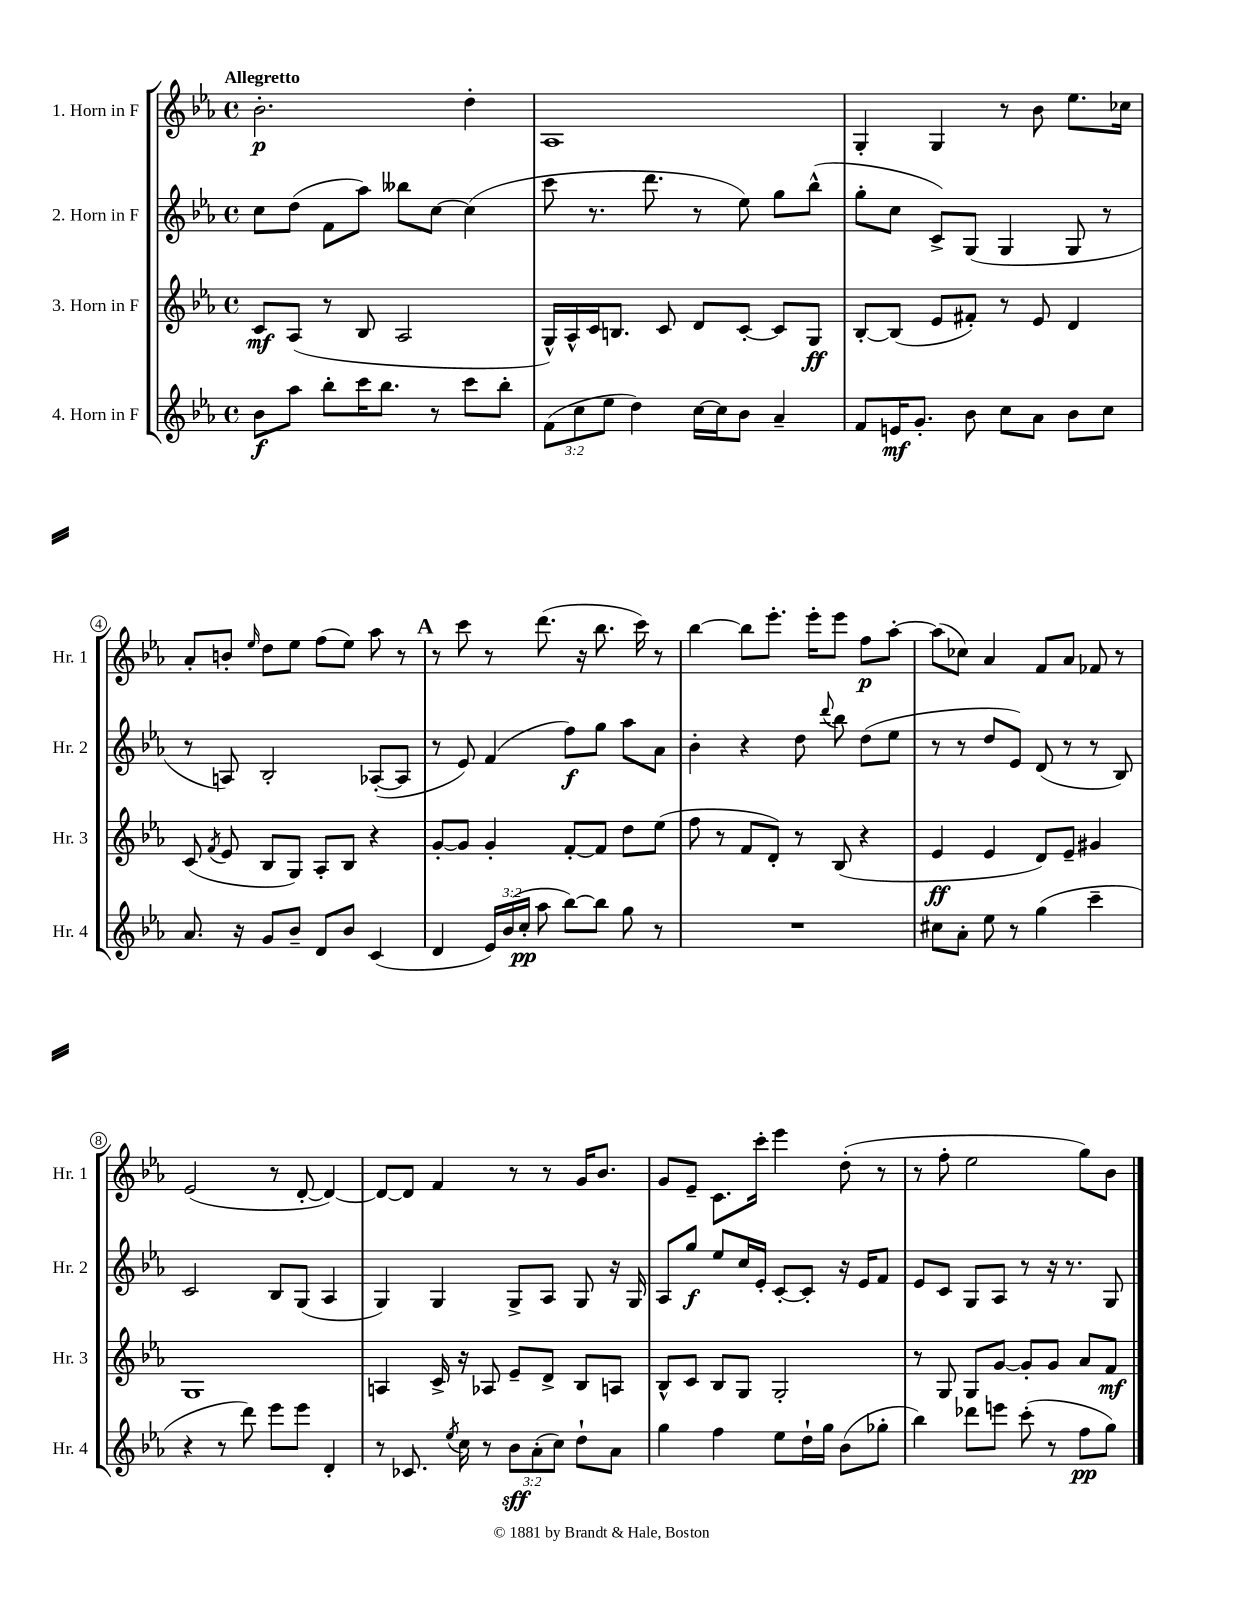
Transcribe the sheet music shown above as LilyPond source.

<<
\new StaffGroup <<
\new Staff = "s0" \with { instrumentName = "1. Horn in F" shortInstrumentName = "Hr. 1" } {
    \clef treble \key ees \major \defaultTimeSignature \time 4/4 \tempo "Allegretto"
    \autoBeamOff bes'2.-.\p d''4-. |
    aes1 |
    g4-. g4 r8 bes'8 ees''8.[ ces''16] |
    aes'8[-. b'8]-. \grace { ees''16 } d''8[ ees''8] f''8[( ees''8]) aes''8 r8 |
    \mark \markup { \bold "A" } r8 c'''8 r8 d'''8.( r16 bes''8. c'''16) r8 |
    bes''4~ bes''8[ ees'''8.]-. ees'''16[-. ees'''8] f''8[\p aes''8]~-. |
    aes''8[( ces''8]) aes'4 f'8[ aes'8] fes'8 r8 |
    ees'2( r8 d'8~-. d'4~) |
    d'8[~ d'8] f'4 r8 r8 g'16[ bes'8.] |
    g'8[ ees'8]-- c'8.[ c'''16]-. ees'''4 d''8-.( r8 |
    r8 f''8-. ees''2 g''8[) bes'8] \bar "|." |
}
\new Staff = "s1" \with { instrumentName = "2. Horn in F" shortInstrumentName = "Hr. 2" } {
    \clef treble \key ees \major \defaultTimeSignature \time 4/4
    \autoBeamOff c''8[ d''8]( f'8[ aes''8]) beses''8[ c''8]~ c''4( |
    c'''8 r8. d'''8. r8 ees''8) g''8[ bes''8]-^( |
    g''8[-. c''8] c'8[->) g8]( g4 g8 r8 |
    r8 a8) bes2-. aes8[~-.( aes8] |
    \mark \markup { \bold "A" } r8 ees'8) f'4( f''8[\f) g''8] aes''8[ aes'8] |
    bes'4-. r4 d''8 \appoggiatura { d'''8 } bes''8 d''8[( ees''8] |
    r8 r8 d''8[ ees'8]) d'8( r8 r8 bes8) |
    c'2 bes8[ g8]( aes4 |
    g4) g4 g8[-> aes8] g8 r16 g16 |
    aes8[ g''8]\f ees''8[ c''16 ees'16]-. c'8[~-. c'8]-. r16 ees'16[ f'8] |
    ees'8[ c'8] g8[ aes8] r8 r16 r8. g8 \bar "|." |
}
\new Staff = "s2" \with { instrumentName = "3. Horn in F" shortInstrumentName = "Hr. 3" } {
    \clef treble \key ees \major \defaultTimeSignature \time 4/4
    \autoBeamOff c'8[\mf aes8]( r8 bes8 aes2 |
    g16[-^) aes16-^ c'16 b8.] c'8 d'8[ c'8]~-. c'8[ g8]\ff |
    bes8[~-. bes8]( ees'8[ fis'8]-.) r8 ees'8 d'4 |
    c'8( \acciaccatura { f'8 } ees'8 bes8[ g8]) aes8[-. bes8] r4 |
    \mark \markup { \bold "A" } g'8[~-. g'8] g'4-. f'8[~-. f'8] d''8[ ees''8]( |
    f''8 r8 f'8[ d'8]-.) r8 bes8( r4 |
    ees'4\ff ees'4 d'8[) ees'8]-- gis'4 |
    g1 |
    a4 c'16-> r16 aes8 ees'8[-- d'8]-> bes8[ a8] |
    bes8[-^ c'8] bes8[ g8] g2-. |
    r8 g8 g8[ g'8]~ g'8[-. g'8] aes'8[ f'8]\mf \bar "|." |
}
\new Staff = "s3" \with { instrumentName = "4. Horn in F" shortInstrumentName = "Hr. 4" } {
    \clef treble \key ees \major \defaultTimeSignature \time 4/4 \override Staff.TupletNumber.text = #tuplet-number::calc-fraction-text
    \autoBeamOff bes'8[\f aes''8] bes''8[-. c'''16 bes''8.] r8 c'''8[ bes''8]-. |
    \tuplet 3/2 { f'8[( c''8 ees''8] } d''4) c''16[~ c''16 bes'8] aes'4-- |
    f'8[ e'16\mf g'8.]-. bes'8 c''8[ aes'8] bes'8[ c''8] |
    aes'8. r16 g'8[ bes'8]-- d'8[ bes'8] c'4( |
    \mark \markup { \bold "A" } d'4 \tuplet 3/2 { ees'16[) bes'16( c''16]-.\pp } aes''8 bes''8[~) bes''8] g''8 r8 |
    R1 |
    cis''8[ aes'8]-. ees''8 r8 g''4( c'''4-- |
    r4 r8 d'''8) ees'''8[ ees'''8] d'4-. |
    r8 ces'8. \acciaccatura { ees''8 } c''16 r8 \tuplet 3/2 { bes'8[\sff aes'8-.( c''8]) } d''8[-! aes'8] |
    g''4 f''4 ees''8[ d''16-! g''16] bes'8[( ges''8]-. |
    bes''4) des'''8[ e'''8] c'''8-.( r8 f''8[\pp g''8]) \bar "|." |
}
>>
>>
\layout { \context { \Score \override BarNumber.stencil = #(make-stencil-circler 0.1 0.3 ly:text-interface::print) } }
